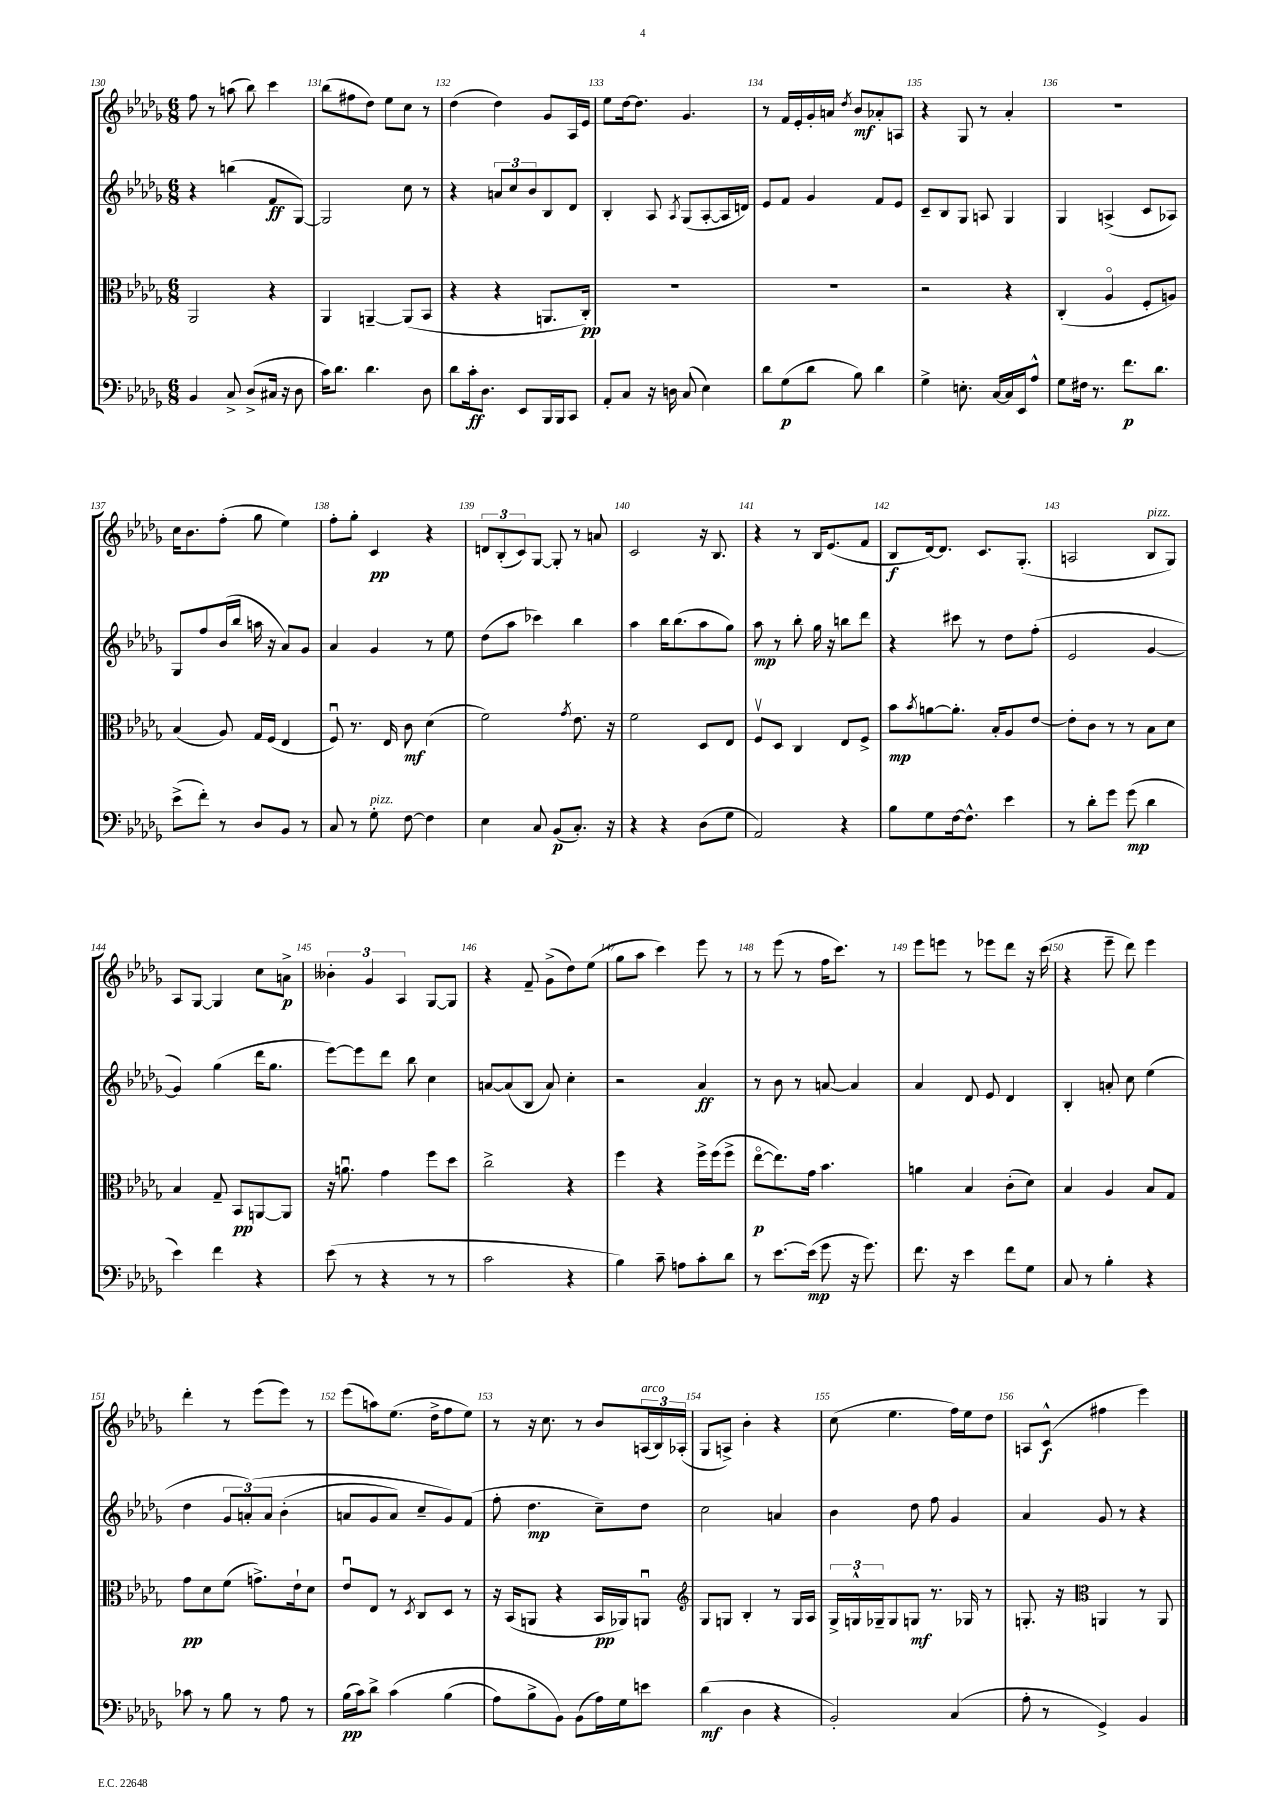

**kern	**dynam	**kern	**dynam	**kern	**dynam	**kern	**dynam
*part4	*part4	*part3	*part3	*part2	*part2	*part1	*part1
*staff4	*staff4	*staff3	*staff3	*staff2	*staff2	*staff1	*staff1
*clefF4	*	*clefC3	*	*clefG2	*	*clefG2	*
*k[b-e-a-d-g-]	*	*k[b-e-a-d-g-]	*	*k[b-e-a-d-g-]	*	*k[b-e-a-d-g-]	*
*M6/8	*	*M6/8	*	*M6/8	*	*M6/8	*
=130	=130	=130	=130	=130	=130	=130	=130
4BB-/	.	2AA-/	.	4r	.	8ff\	.
.	.	.	.	.	.	8r	.
8C^/	.	.	.	(4bbn\	.	(8aan\	.
(8D-^/L	.	.	.	.	.	8bb-\)	.
16C#X/Jk	.	4r	.	8f/L	ff	4ccc\	.
16r	.	.	.	.	.	.	.
8D-\	.	.	.	[8G-/J)	.	.	.
=131	=131	=131	=131	=131	=131	=131	=131
16c\KL)	.	4AA-/	.	2G-/]	.	(8bb-\L	.
8.d-\J	.	.	.	.	.	.	.
.	.	.	.	.	.	8ff#X\	.
4.d-\	.	[4AAn~/	.	.	.	8dd-\J)	.
.	.	.	.	.	.	8ee-\L	.
.	.	(8AA/L]	.	8cc\	.	8cc\J	.
8D-\	.	8BB-/J	.	8r	.	8r	.
=132	=132	=132	=132	=132	=132	=132	=132
8d-\L	.	4r	.	4r	.	(4dd-\	.
16c'\k	ff	.	.	.	.	.	.
8.D-\J	.	.	.	.	.	.	.
.	.	4r	.	12an/L	.	4dd-\)	.
.	.	.	.	12cc/	.	.	.
8EE-/L	.	.	.	.	.	.	.
.	.	.	.	12b-/	.	.	.
16BBB-/L	.	8.AAn/L	.	8B-/	.	8g-/L	.
16BBB-/J	.	.	.	.	.	.	.
8CC/J	.	.	.	8d-/J	.	16A-/L	.
.	.	16C'/Jk)	pp	.	.	16e-/JJ	.
=133	=133	=133	=133	=133	=133	=133	=133
8AA-'/L	.	2.r	.	4B-'/	.	8ee-\L	.
8C/J	.	.	.	.	.	[16dd-\k	.
.	.	.	.	.	.	8.dd-\J]	.
16r	.	.	.	8A-/	.	.	.
16Dn\	.	.	.	.	.	.	.
.	.	.	.	8qA-/	.	.	.
(8C/	.	.	.	(8G-/L	.	4.g-/	.
4E-\)	.	.	.	[8A-'/	.	.	.
.	.	.	.	16A-/L]	.	.	.
.	.	.	.	16dn/JJ)	.	.	.
=134	=134	=134	=134	=134	=134	=134	=134
8d-\L	.	2.r	.	8e-/L	.	8r	.
(8G-\	p	.	.	8f/J	.	16f/LL	.
.	.	.	.	.	.	16e-'/	.
8d-\J	.	.	.	4g-/	.	16g-'/	.
.	.	.	.	.	.	16an/JJ	.
.	.	.	.	.	.	8qdd-/	.
8B-\)	.	.	.	.	.	8b-/L	mf
4d-\	.	.	.	8f/L	.	8a-X'/	.
.	.	.	.	8e-/J	.	8An/J	.
=135	=135	=135	=135	=135	=135	=135	=135
4G-^\	.	2r	.	8c~/L	.	4r	.
.	.	.	.	8B-/	.	.	.
8.En'\	.	.	.	8G-/J	.	8G-/	.
.	.	.	.	8An/	.	8r	.
[16C/LL	.	.	.	.	.	.	.
16C/]	.	4r	.	4G-/	.	4a-'/	.
16EE-/J	.	.	.	.	.	.	.
8A-^^/J	.	.	.	.	.	.	.
=136	=136	=136	=136	=136	=136	=136	=136
8G-\L	.	(4C'/	.	4G-/	.	2.r	.
16F#X\Jk	.	.	.	.	.	.	.
8.r	.	.	.	.	.	.	.
.	.	4A-/	.	(4An^/	.	.	.
8.f\L	p	.	.	.	.	.	.
.	.	8F'/L	.	8c/L	.	.	.
8.d-\J	.	.	.	.	.	.	.
.	.	8An/J)	.	8A-X/J)	.	.	.
!!LO:LB:g=z
=137	=137	=137	=137	=137	=137	=137	=137
(8e-^\L	.	(4B-/	.	8G-/L	.	16cc\KL	.
.	.	.	.	.	.	8.b-\	.
8f'\J)	.	.	.	8ff/	.	.	.
8r	.	8A-/)	.	(16b-/L	.	(8ff'\J	.
.	.	.	.	16bb-/JJ	.	.	.
8D-/L	.	16G-/LL	.	16aan\	.	8gg-\	.
.	.	(16F/JJ	.	16r	.	.	.
8BB-/J	.	4E-/	.	8a-/L)	.	4ee-\)	.
8r	.	.	.	8g-/J	.	.	.
=138	=138	=138	=138	=138	=138	=138	=138
8C/	.	8Fu/)	.	4a-/	.	8ff'\L	.
8r	.	8.r	.	.	.	8gg-'\J	.
!LO:TX:a:i:t=pizz.	!	!	!	!	!	!	!
8G-'\	.	.	.	4g-/	.	4c/	pp
.	.	16E-/	.	.	.	.	.
[8F\	.	8c\	mf	.	.	.	.
4F\]	.	(4d-\	.	8r	.	4r	.
.	.	.	.	8ee-\	.	.	.
=139	=139	=139	=139	=139	=139	=139	=139
4E-\	.	2f\)	.	(8dd-\L	.	12dn/L	.
.	.	.	.	.	.	(12B-'/	.
.	.	.	.	8aa-\J	.	.	.
.	.	.	.	.	.	12c/)	.
8C/	.	.	.	4ccc-X\)	.	[8G-/J	.
(8BB-/L	p	.	.	.	.	8G-'/]	.
.	.	8qg-/	.	.	.	.	.
8.C'/J)	.	8.e-\	.	4bb-\	.	8r	.
.	.	.	.	.	.	8an/	.
16r	.	16r	.	.	.	.	.
=140	=140	=140	=140	=140	=140	=140	=140
4r	.	2f\	.	4aa-\	.	2c/	.
4r	.	.	.	16bb-\KL	.	.	.
.	.	.	.	(8.bb-\	.	.	.
(8D-\L	.	8D-/L	.	8aa-\	.	16r	.
.	.	.	.	.	.	8.B-/	.
8G-\J	.	8E-/J	.	8gg-\J)	.	.	.
=141	=141	=141	=141	=141	=141	=141	=141
2AA-/)	.	8Fv/L	.	8aa-\	mp	4r	.
.	.	8D-/J	.	8r	.	.	.
.	.	4C/	.	8bb-'\	.	8r	.
.	.	.	.	16gg-\	.	16B-/KL	.
.	.	.	.	16r	.	(8.e-/	.
4r	.	8E-/L	.	8bbn\L	.	.	.
.	.	8F^/J	.	8ddd-\J	.	8f/J	.
=142	=142	=142	=142	=142	=142	=142	=142
8B-\L	.	8b-\L	mp	4r	.	8B-/L	f
.	.	8qb-/	.	.	.	.	.
8G-\	.	[8an\	.	.	.	[16d-/k)	.
.	.	.	.	.	.	8.d-/J]	.
[16F\k	.	8.a'\J]	.	8ccc#X\	.	.	.
8.F^^\J]	.	.	.	.	.	.	.
.	.	.	.	8r	.	8.c/L	.
.	.	16B-'/KL	.	.	.	.	.
4e-\	.	8A-/	.	8dd-\L	.	.	.
.	.	.	.	.	.	(8.G-'/J	.
.	.	[8e-/J	.	(8ff'\J	.	.	.
=143	=143	=143	=143	=143	=143	=143	=143
8r	.	8e-'\L]	.	2e-/	.	2An/	.
8d-'\L	.	8c\J	.	.	.	.	.
8g-\J	.	8r	.	.	.	.	.
(8g-\	mp	8r	.	.	.	.	.
!	!	!	!	!	!	!LO:TX:a:i:t=pizz.	!
4d-\	.	8B-\L	.	[4g-/	.	8B-/L	.
.	.	8d-\J	.	.	.	8G-/J)	.
!!LO:LB:g=z
=144	=144	=144	=144	=144	=144	=144	=144
4e-\)	.	4B-/	.	4g-/])	.	8A-/L	.
.	.	.	.	.	.	[8G-/J	.
4f\	.	8G-~/	.	(4gg-\	.	4G-/]	.
.	.	8BB-/L	pp	.	.	.	.
4r	.	[8AAn/	.	16ddd-\KL	.	8cc\L	.
.	.	.	.	8.gg-\J	.	.	.
.	.	8AA/J]	.	.	.	8an^\J	p
=145	=145	=145	=145	=145	=145	=145	=145
(8e-\	.	16r	.	[8eee-\L)	.	6b--X'\	.
.	.	8.anu\	.	.	.	.	.
8r	.	.	.	8eee-\]	.	.	.
.	.	.	.	.	.	6g-/	.
4r	.	4g-\	.	8ddd-\J	.	.	.
.	.	.	.	.	.	6A-/	.
.	.	.	.	8bb-\	.	.	.
8r	.	8ff\L	.	4cc\	.	[8G-/L	.
8r	.	8dd-\J	.	.	.	8G-/J]	.
=146	=146	=146	=146	=146	=146	=146	=146
2c\	.	2cc^\	.	[8an/L	.	4r	.
.	.	.	.	(8a/]	.	.	.
.	.	.	.	8B-/J	.	8f~/	.
.	.	.	.	8a/)	.	(8g-^\L	.
4r	.	4r	.	4cc'\	.	8dd-\)	.
.	.	.	.	.	.	(8ee-\J	.
=147	=147	=147	=147	=147	=147	=147	=147
4B-\)	.	4ff\	.	2r	.	8gg-\L	.
.	.	.	.	.	.	8aa-\J	.
8c~\	.	4r	.	.	.	4ccc\)	.
8An\L	.	.	.	.	.	.	.
8c'\	.	16ff^\LL	.	4a-/	ff	8eee-\	.
.	.	(16ff\J	.	.	.	.	.
8d-\J	.	8ff^\J	.	.	.	8r	.
=148	=148	=148	=148	=148	=148	=148	=148
8r	.	[8ee-\L	p	8r	.	8r	.
[8.e-\L	.	8.ee-\])	.	8b-\	.	(8eee-\	.
.	.	.	.	8r	.	8r	.
(16e-\Jk]	mp	16g-\Jk	.	.	.	.	.
8g-\	.	4.b-\	.	[8an/	.	16ff\KL	.
.	.	.	.	.	.	8.ccc\J)	.
16r	.	.	.	4a/]	.	.	.
8.g-\)	.	.	.	.	.	.	.
.	.	.	.	.	.	8r	.
=149	=149	=149	=149	=149	=149	=149	=149
8.f\	.	4an\	.	4a-/	.	8eee-\L	.
.	.	.	.	.	.	8eeen\J	.
16r	.	.	.	.	.	.	.
4e-\	.	4B-/	.	8d-/	.	8r	.
.	.	.	.	8e-/	.	8eee-X\L	.
8f\L	.	(8c'\L	.	4d-/	.	8ddd-\J	.
8G-\J	.	8d-\J)	.	.	.	16r	.
.	.	.	.	.	.	(16ccc\	.
=150	=150	=150	=150	=150	=150	=150	=150
8C/	.	4B-/	.	4B-'/	.	4r	.
8r	.	.	.	.	.	.	.
4B-'\	.	4A-/	.	8an'/	.	8eee-~\	.
.	.	.	.	8cc\	.	8ddd-\)	.
4r	.	8B-/L	.	(4ee-\	.	4eee-\	.
.	.	8G-/J	.	.	.	.	.
!!LO:LB:g=z
=151	=151	=151	=151	=151	=151	=151	=151
8c-X\	.	8g-\L	pp	4dd-\	.	4ddd-'\	.
8r	.	8d-\	.	.	.	.	.
8B-\	.	(8f\J	.	12g-/L	.	8r	.
.	.	.	.	(12an'/)	.	.	.
8r	.	8.gn^\L)	.	.	.	(8eee-\L	.
.	.	.	.	12a/J	.	.	.
8A-\	.	.	.	(4b-'\	.	8eee-\J)	.
.	.	16e-`\k	.	.	.	.	.
8r	.	8d-\J	.	.	.	8r	.
=152	=152	=152	=152	=152	=152	=152	=152
(16B-\LL	pp	8e-u/L	.	8an/L	.	(8eee-\L	.
16c\J)	.	.	.	.	.	.	.
8d-^\J	.	8E-/J	.	8g-/	.	8aan\)	.
(4c\	.	8r	.	8a/J)	.	(8.ee-\J	.
.	.	8qD-/	.	.	.	.	.
.	.	8C/L	.	8cc~/L	.	.	.
.	.	.	.	.	.	16dd-^\KL	.
(4B-\	.	8D-/J	.	8g-/)	.	8ff\	.
.	.	8r	.	(8f/J	.	8ee-\J)	.
=153	=153	=153	=153	=153	=153	=153	=153
8A-\L)	.	16r	.	8ff'\	.	8r	.
.	.	(16BB-/KL	.	.	.	.	.
8B-^\	.	8AAn/J	.	4.dd-\	mp	16r	.
.	.	.	.	.	.	8.cc\	.
8BB-\J)	.	4r	.	.	.	.	.
(8BB-\L	.	.	.	.	.	8r	.
16A-\L)	.	16BB-/LL	pp	8cc~\L)	.	8b-/L	.
16G-\J	.	16AA-X/J)	.	.	.	.	.
!	!	!	!	!	!	!LO:TX:a:i:t=arco	!
8en\J	.	8AAnu/J	.	8dd-\J	.	(24An/L	.
.	.	.	.	.	.	24B-/)	.
.	.	.	.	.	.	(24A-X'/JJ	.
=154	=154	=154	=154	=154	=154	=154	=154
*	*	*clefG2	*	*	*	*	*
(4d-\	mf	8G-/L	.	2cc\	.	8G-/L	.
.	.	8Gn/J	.	.	.	8An^/J)	.
4D-\	.	4B-'/	.	.	.	4b-'\	.
4r	.	8r	.	4an/	.	4r	.
.	.	16G/LL	.	.	.	.	.
.	.	16A-/JJ	.	.	.	.	.
=155	=155	=155	=155	=155	=155	=155	=155
2BB-'/)	.	24G-^/LL	.	4b-\	.	(8cc\	.
.	.	24Gn^^/	.	.	.	.	.
.	.	24G-X~/J	.	.	.	.	.
.	.	8G-/	.	.	.	4.ee-\	.
.	.	8Gn/J	mf	8dd-\	.	.	.
.	.	8.r	.	8ff\	.	.	.
(4C/	.	.	.	4g-/	.	16ff\LL)	.
.	.	16G-X/	.	.	.	16ee-\J	.
.	.	8r	.	.	.	8dd-\J	.
=156	=156	=156	=156	=156	=156	=156	=156
8A-'\	.	8.Gn'/	.	4a-/	.	8An/L	.
8r	.	.	.	.	.	(8c^^/J	f
.	.	16r	.	.	.	.	.
*	*	*clefC3	*	*	*	*	*
4GG-^/)	.	4AAn/	.	8g-/	.	4ff#X\	.
.	.	.	.	8r	.	.	.
4BB-/	.	8r	.	4r	.	4eee-\)	.
.	.	8AA/	.	.	.	.	.
==	==	==	==	==	==	==	==
*-	*-	*-	*-	*-	*-	*-	*-
